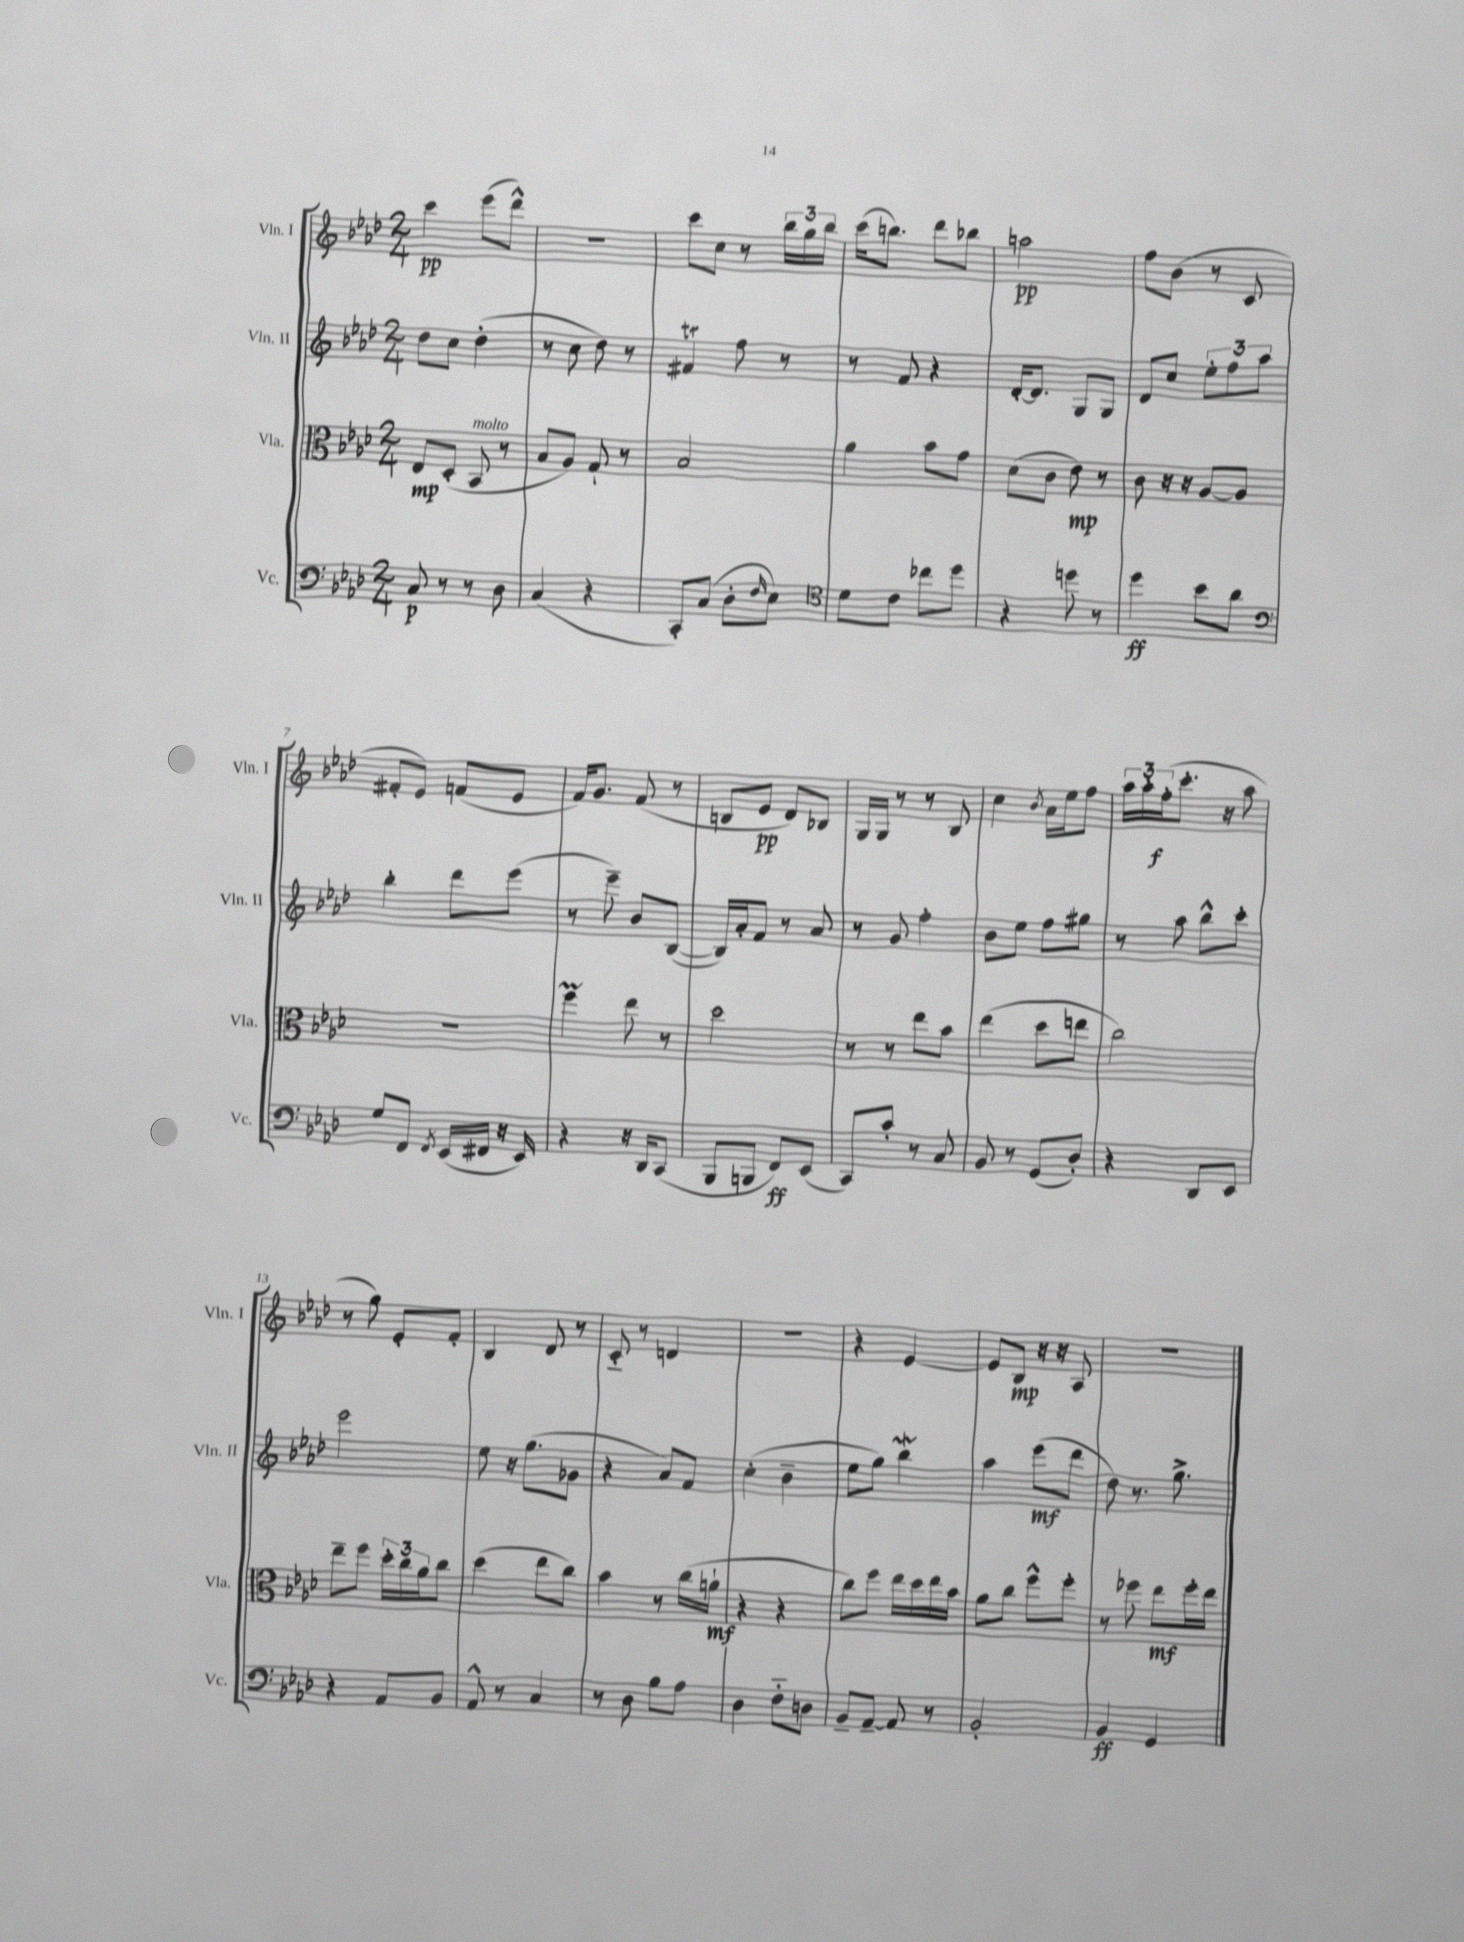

**kern	**kern	**kern	**kern
*staff4	*staff3	*staff2	*staff1
*clefF4	*clefC3	*clefG2	*clefG2
*k[b-e-a-d-]	*k[b-e-a-d-]	*k[b-e-a-d-]	*k[b-e-a-d-]
*M2/4	*M2/4	*M2/4	*M2/4
8C	8E-	8dd-	4ccc
8r	(8D-'	8cc	.
8r	8BB-	(4dd-'	(8eee-
8D-	8r	.	8ddd-^^)
=	=	=	=
(4C	8B-	8r	2r
.	8A-)	8cc	.
4r	8G`	8dd-)	.
.	8r	8r	.
=	=	=	=
8CC')	2B-	4f#	8ccc
(8C	.	.	8cc
8D-'	.	8ff	8r
16qqF	.	.	.
8E-)	.	8r	24bb-
.	.	.	24gg
.	.	.	24bb-
=	=	=	=
*clefC4	*	*	*
8d-	4a-	8r	(16ccc
.	.	.	8.bb)
8c	.	8f	.
8cc-	8b-	4r	8ddd-
8dd-	8g	.	8bb-
=	=	=	=
4r	(8d-	[16d-'	2aa
.	.	8.d-]	.
.	8c	.	.
8dd	8e-)	8G	.
8r	8r	8G	.
=	=	=	=
4dd-	8c	8d-	8ff
.	16r	8cc	(8b-
.	16r	.	.
8b-	[8A-	12ee-'	8r
.	.	12ff	.
8a-	8A-]	.	8c
.	.	12aa-	.
=	=	=	=
*clefF4	*	*	*
8G	2r	4bb-'	8f#'
8FF	.	.	8e-)
8qFF	.	.	.
(16EE-	.	8ddd-	(8f
16FF#	.	.	.
16r	.	(8eee-	8e-
16EE-)	.	.	.
=	=	=	=
4r	4ff	8r	16f)
.	.	.	8.g
.	.	8eee-~)	.
16r	8ee-	8b-	(8f
16DD-	.	.	.
(8CC	8r	([8B-	8r
=	=	=	=
8BBB-	2dd-	16B-])	8B
.	.	16a-'	.
8BBB	.	8f	8e-
8FF)	.	8r	8d-)
(8EE-	.	8a-	8B-
=	=	=	=
8CC)	8r	8r	16G
.	.	.	16G
8c'	8r	8g	8r
8r	8ee-	4ff'	8r
8C	8b-	.	8B-
=	=	=	=
8BB-	(4ee-	8b-	4cc
8r	.	8ee-	.
.	.	.	8qb-
(8GG	8dd-	8ff	16a-
.	.	.	16ee-
8D-')	8ee	8gg#	8ff
=	=	=	=
4r	2cc)	8r	24aa-
.	.	.	24aa-'
.	.	.	(24ff'
.	.	8aa-	8.ccc'
8DD-	.	8bb-^^	.
.	.	.	16r
8EE-	.	8ccc'	8aa-
=	=	=	=
4r	8ee-~	2eee-	8r
.	8ff	.	8gg)
8AA-	24dd-'	.	8e-'
.	24cc	.	.
.	24a-	.	.
8BB-	8cc	.	8f'
=	=	=	=
8AA-^^	(4dd-	8ee-	4B-
8r	.	16r	.
.	.	(8.gg	.
4C	8ee-	.	8d-
.	8cc)	8g-	8r
=	=	=	=
8r	4b-	4r	8c'~
8D-	.	.	8r
8B-	8r	8a-)	4d
8A-	(16cc	8f	.
.	16a`	.	.
=	=	=	=
4D-	4r	(4cc'	2r
8F'~	4r	4b-~	.
8D	.	.	.
=	=	=	=
8BB-~	8cc)	8ee-	4r
[8AA-~	8ff	8gg)	.
8AA-]	16ee-	4bb-	[4e-
.	16dd-	.	.
8r	16ee-	.	.
.	16b-	.	.
=	=	=	=
2BB-'	8a-	4aa-	8e-]
.	8cc	.	8B-
.	8ff^^	(8eee-	16r
.	.	.	16r
.	8ff'	8ddd-	8A-
=	=	=	=
4BB-	8r	8dd-)	2r
.	8ff-	8.r	.
4GG	8ee-	.	.
.	.	8.gg^	.
.	16ff-'	.	.
.	16ee-	.	.
==	==	==	==
*-	*-	*-	*-
